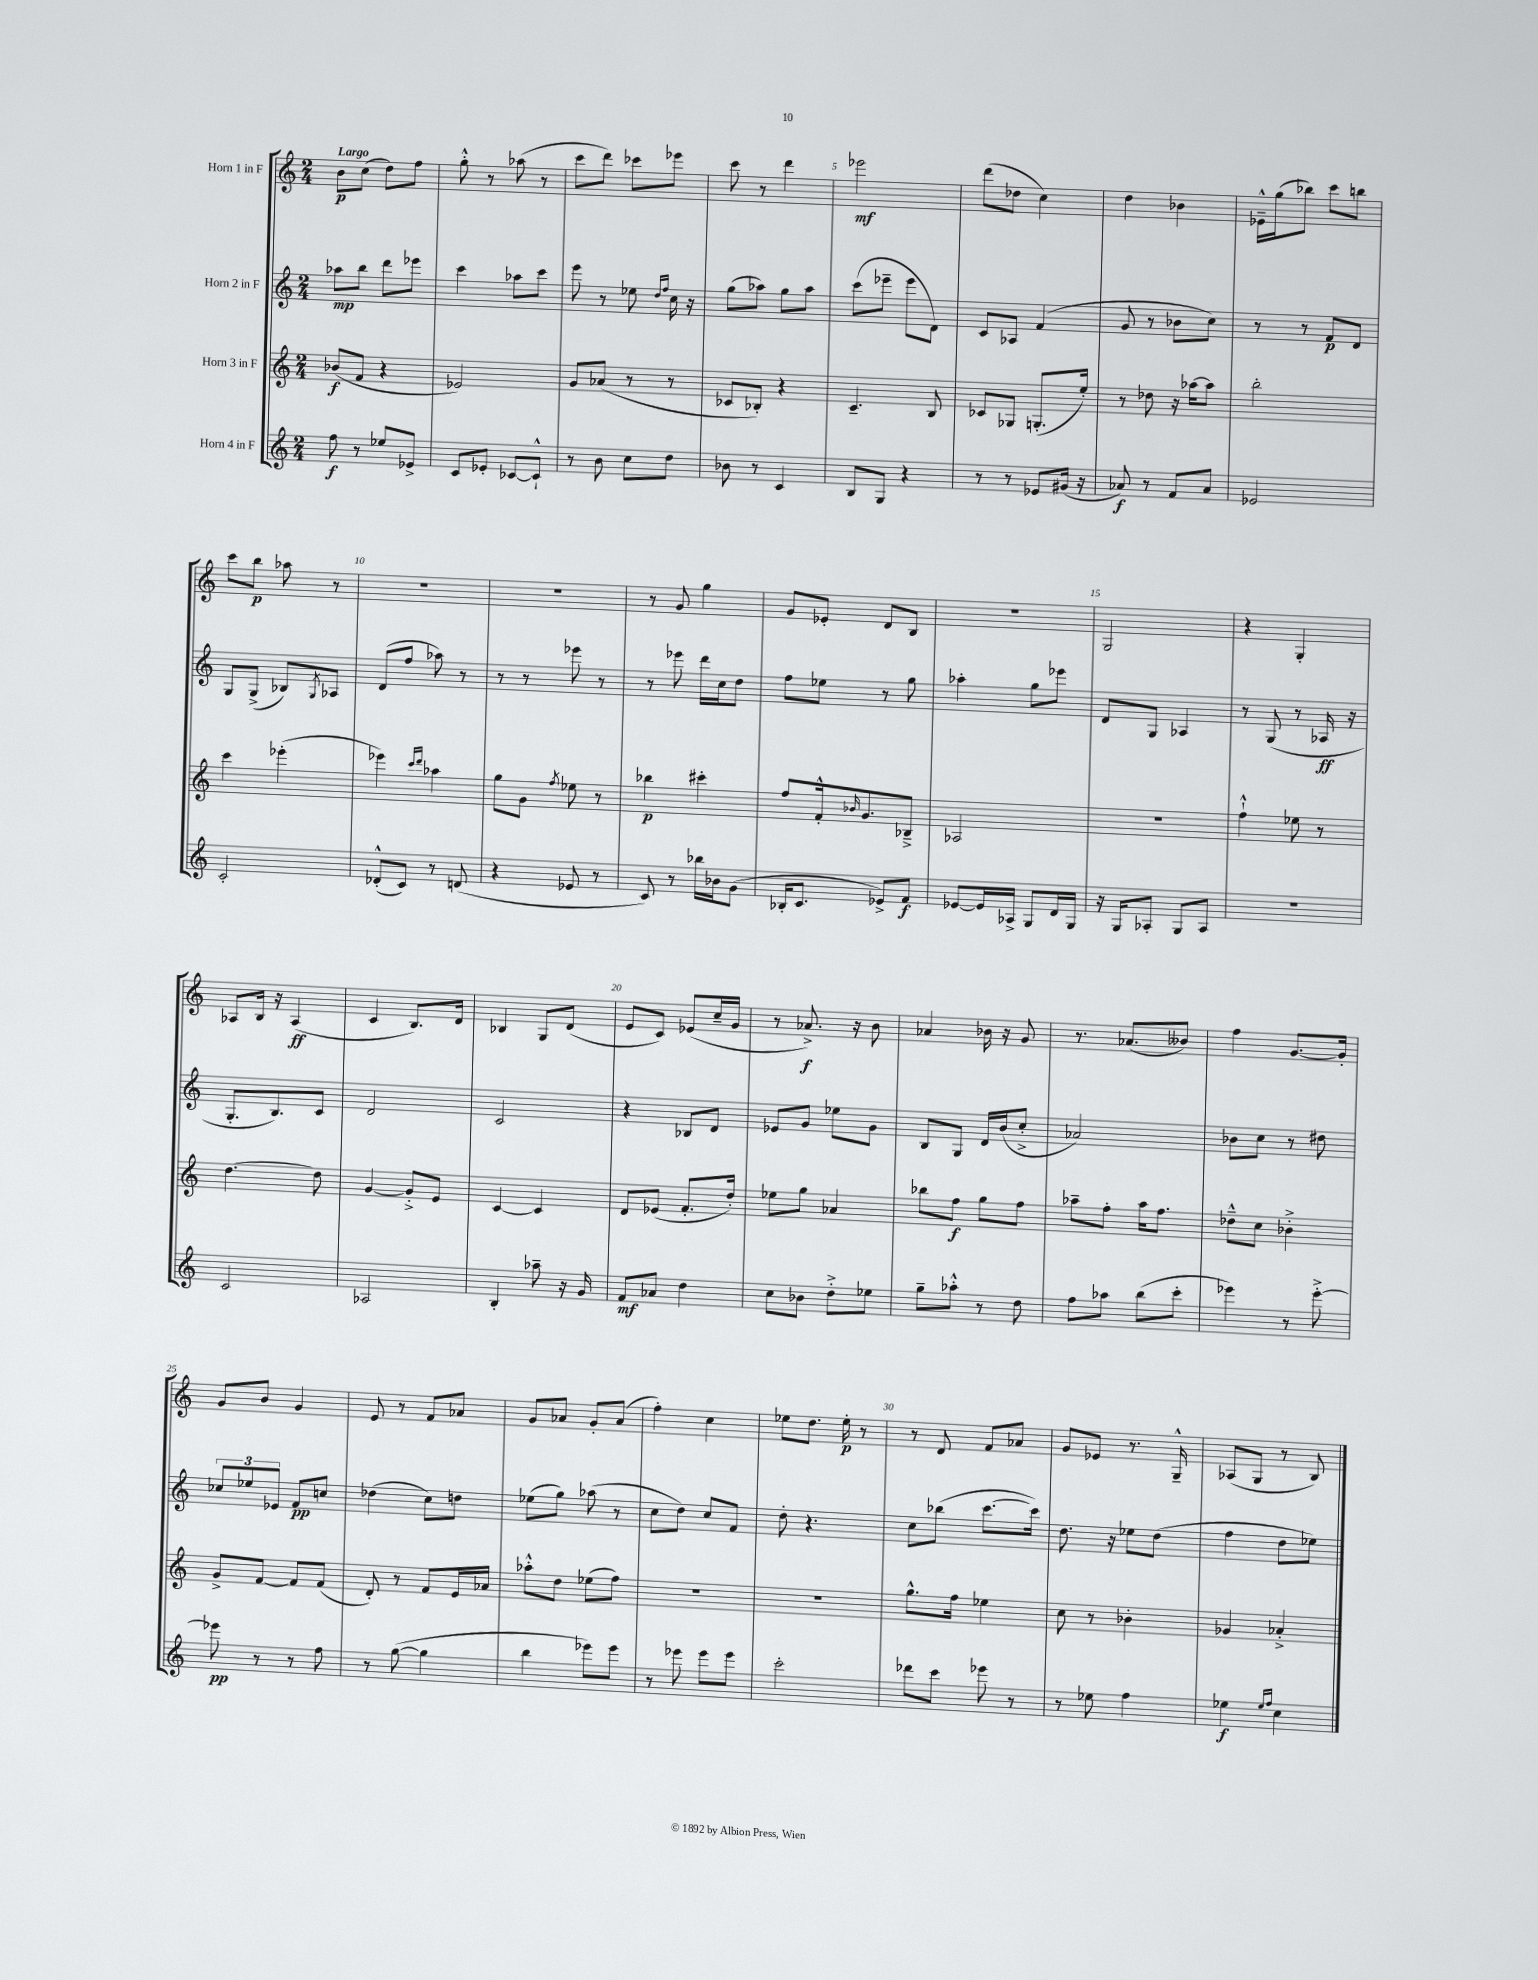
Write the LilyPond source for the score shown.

<<
\new StaffGroup <<
\new Staff = "s0" \with { instrumentName = "Horn 1 in F" } {
    \clef treble \key c \major \numericTimeSignature \time 2/4 \tempo "Largo"
    b'8\p c''8( d''8) f''8 |
    g''8-.-^ r8 aes''8( r8 |
    c'''8 d'''8) ces'''8 ees'''8 |
    c'''8 r8 d'''4 |
    ees'''2\mf |
    d'''8( des''8 c''4) |
    d''4 bes'4 |
    ees'16---^ g''16( bes''8) c'''8 b''8 |
    c'''8 b''8\p aes''8 r8 |
    R2 |
    R2 |
    r8 g'8 g''4 |
    g'8 ees'8-. d'8 b8 |
    r2 |
    g2 |
    r4 g4-. |
    aes8 b16 r16 aes4\ff( |
    c'4 b8.) d'16 |
    bes4 g8 d'8( |
    e'8 c'8) ees'8( c''16-- g'16 |
    r8 aes'8.->\f) r16 b'8 |
    aes'4 bes'16 r16 g'8 |
    r8. aes'8.( beses'8) |
    f''4 g'8.~ g'16-. |
    g'8 b'8 g'4 |
    e'8 r8 f'8 aes'8 |
    g'8 aes'8 g'8-. aes'8( |
    f''4-.) c''4 |
    ees''8 d''8. ees''16-.\p r8 |
    r8 d'8 f'8 aes'8 |
    g'8 ees'8 r8. g16---^ |
    aes8( g8 r8 b8) \bar "|." |
}
\new Staff = "s1" \with { instrumentName = "Horn 2 in F" } {
    \clef treble \key c \major \numericTimeSignature \time 2/4
    aes''8\mp b''8 d'''8 ees'''8 |
    c'''4 aes''8 c'''8 |
    e'''8 r8 ees''8 \grace { d''16 f''16 } c''16 r16 |
    g''8( aes''8) g''8 aes''8 |
    c'''8( ees'''8-- ees'''8 d'8) |
    c'8 aes8 f'4( |
    g'8 r8 bes'8 c''8) |
    r8 r8 f'8\p d'8 |
    g8 g8->( bes8) \acciaccatura { g8 } aes8 |
    d'8( f''8 aes''8) r8 |
    r8 r8 ees'''8 r8 |
    r8 ees'''8 d'''16 c''16 d''8 |
    f''8 ees''8 r8 g''8 |
    aes''4-. g''8 ees'''8 |
    d'8 g8 aes4 |
    r8 g8( r8 aes16\ff r16 |
    g8.-. b8.) c'8 |
    d'2 |
    c'2 |
    r4 bes8 d'8 |
    ees'8 g'8 ees''8 g'8 |
    b8 g8 d'16 b'16( c''8-.-> |
    aes'2) |
    bes'8 c''8 r8 dis''8 |
    \tuplet 3/2 { ces''8 ees''8 ees'8 } f'8\pp c''8 |
    des''4( c''8) d''8 |
    ees''8( g''8) aes''8( r8 |
    c''8 d''8) c''8 f'8 |
    d''8-. r4. |
    c''8 bes''8( c'''8.~ c'''16) |
    d''8. r16 ees''8 d''8( |
    f''4 d''8 ees''8) \bar "|." |
}
\new Staff = "s2" \with { instrumentName = "Horn 3 in F" } {
    \clef treble \key c \major \numericTimeSignature \time 2/4
    bes'8\f( f'8 r4 |
    ees'2) |
    g'8 aes'8( r8 r8 |
    ces'8 bes8-.) r4 |
    c'4.-- b8 |
    ces'8 ges8 g8.-.( e''16-.) |
    r8 des''8 r16 aes''16~ aes''8 |
    b''2-. |
    c'''4 ees'''4-.( |
    ees'''4) \grace { c'''16 d'''16 } aes''4 |
    g''8 g'8 \acciaccatura { f''8 } ees''8 r8 |
    bes''4\p cis'''4-. |
    f''8 f'16-.-^ \grace { bes'16 } g'8. bes8---> |
    aes2 |
    R2 |
    f''4-!-^ ees''8 r8 |
    d''4.~ d''8 |
    g'4~ g'8-.-> e'8 |
    c'4~ c'4 |
    d'8 ees'8( f'8.-. d''16-.) |
    ees''8 g''8 aes'4 |
    bes''8 f''8\f g''8 f''8 |
    aes''8-- f''8-. aes''16 f''8. |
    des''8---^ c''8 bes'4-.-> |
    g'8-> f'8~ f'8 f'8( |
    d'8-.) r8 f'8 e'16 aes'16 |
    aes''8-.-^ d''8 ees''8( f''8) |
    R2 |
    R2 |
    g''8.-^ f''16 ees''4 |
    c''8 r8 bes'4-. |
    ges'4 aes'4-.-> \bar "|." |
}
\new Staff = "s3" \with { instrumentName = "Horn 4 in F" } {
    \clef treble \key c \major \numericTimeSignature \time 2/4
    f''8\f r8 ees''8 ees'8-> |
    c'8 ees'8-. ces'8~ ces'8-!-^ |
    r8 b'8 c''8 d''8 |
    bes'8 r8 c'4 |
    b8 g8 r4 |
    r8 r8 ees'8 gis'16( r16 |
    aes'8\f) r8 f'8 aes'8 |
    ees'2 |
    c'2-. |
    des'8-.-^( c'8) r8 d'8( |
    r4 ees'8 r8 |
    c'8) r8 bes''16 bes'16 g'8( |
    bes16-. c'8. ees'8->) f'8\f |
    ees'8~ ees'16 aes16-> g8 d'16 g16 |
    r16 g16 aes8-. g8 aes8 |
    r2 |
    c'2 |
    aes2 |
    b4-. aes''8-- r16 g'16 |
    f'8\mf aes'8 d''4 |
    c''8 bes'8 d''8-.-> ees''8 |
    g''8-- aes''8-.-^ r8 d''8 |
    f''8 aes''8 b''8( c'''8-. |
    ees'''4) r8 ees'''8~-.-> |
    ees'''8\pp r8 r8 f''8 |
    r8 g''8~( g''4 |
    b''4 ees'''8) ees'''8 |
    r8 ees'''8 ees'''8 ees'''8 |
    c'''2-. |
    des'''8 c'''8 ees'''8 r8 |
    r8 ees''8 f''4 |
    ees''4\f \grace { ees''16 f''16 } c''4 \bar "|." |
}
>>
>>
\layout { \context { \Score \override BarNumber.break-visibility = ##(#f #t #t) barNumberVisibility = #(every-nth-bar-number-visible 5) } }
